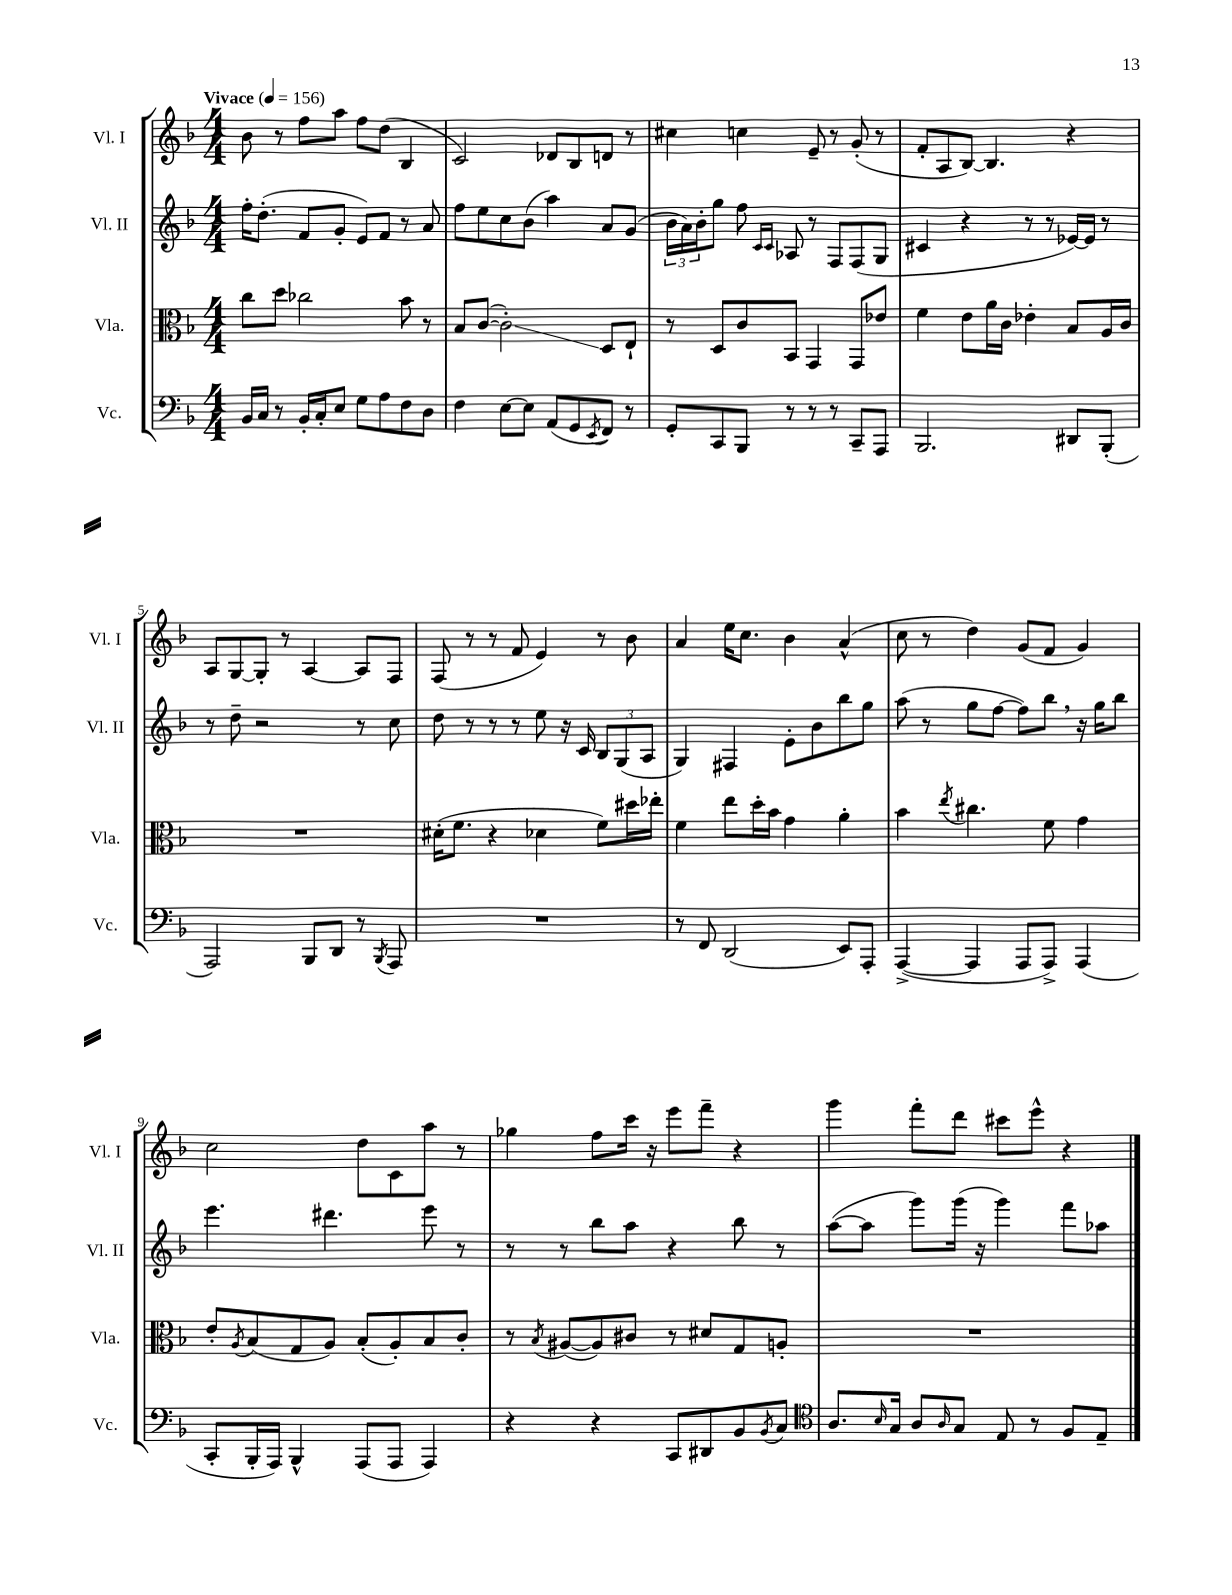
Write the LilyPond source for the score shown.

<<
\new StaffGroup <<
\new Staff = "s0" \with { instrumentName = "Vl. I" shortInstrumentName = "Vl. I" } {
    \clef treble \key f \major \numericTimeSignature \time 4/4 \tempo "Vivace" 4 = 156
    bes'8 r8 f''8 a''8 f''8 d''8( bes4 |
    c'2) des'8 bes8 d'8 r8 |
    cis''4 c''4 e'8-- r8 g'8-.( r8 |
    f'8-. a8 bes8~) bes4. r4 |
    a8 g8~ g8-. r8 a4~ a8 f8 |
    f8( r8 r8 f'8 e'4) r8 bes'8 |
    a'4 e''16 c''8. bes'4 a'4-^( |
    c''8 r8 d''4) g'8( f'8 g'4) |
    c''2 d''8 c'8 a''8 r8 |
    ges''4 f''8 c'''16 r16 e'''8 f'''8-- r4 |
    g'''4 f'''8-. d'''8 cis'''8 e'''8-^ r4 \bar "|." |
}
\new Staff = "s1" \with { instrumentName = "Vl. II" shortInstrumentName = "Vl. II" } {
    \clef treble \key f \major \numericTimeSignature \time 4/4
    f''16-. d''8.-.( f'8 g'8-. e'8) f'8 r8 a'8 |
    f''8 e''8 c''8 bes'8( a''4) a'8 g'8( |
    \tuplet 3/2 { bes'16 a'16) bes'16-. } g''8 f''8 \grace { c'16 c'16 } aes8 r8 f8 f8( g8 |
    cis'4 r4 r8 r8 ees'16~) ees'16 r8 |
    r8 d''8-- r2 r8 c''8 |
    d''8 r8 r8 r8 e''8 r16 c'16 \tuplet 3/2 { bes8 g8( a8 } |
    g4) fis4 e'8-. bes'8 bes''8 g''8 |
    a''8( r8 g''8 f''8~ f''8) bes''8 \breathe r16 g''16 bes''8 |
    e'''4. dis'''4. e'''8 r8 |
    r8 r8 bes''8 a''8 r4 bes''8 r8 |
    a''8~( a''8 g'''8) g'''16( r16 g'''4) f'''8 aes''8 \bar "|." |
}
\new Staff = "s2" \with { instrumentName = "Vla." shortInstrumentName = "Vla." } {
    \clef alto \key f \major \numericTimeSignature \time 4/4
    c''8 d''8 ces''2 bes'8 r8 |
    bes8 c'8~( c'2-.\glissando) d8 e8-! |
    r8 d8 c'8 bes,8 g,4 g,8 ees'8 |
    f'4 e'8 a'16 c'16 ees'4-. bes8 a16 c'16 |
    R1 |
    dis'16-.( f'8. r4 des'4 f'8) dis''16 ees''16-. |
    f'4 e''8 d''16-. bes'16 g'4 a'4-. |
    bes'4 \acciaccatura { e''8 } cis''4. f'8 g'4 |
    e'8-. \acciaccatura { a8 } bes8( g8 a8) bes8-.( a8-.) bes8 c'8-. |
    r8 \acciaccatura { bes8 } ais8~( ais8) cis'8 r8 dis'8 g8 a8-. |
    R1 \bar "|." |
}
\new Staff = "s3" \with { instrumentName = "Vc." shortInstrumentName = "Vc." } {
    \clef bass \key f \major \numericTimeSignature \time 4/4
    bes,16 c16 r8 bes,16-. c16-. e8 g8 a8 f8 d8 |
    f4 e8~ e8 a,8( g,8 \acciaccatura { e,8 } f,8) r8 |
    g,8-. c,8 bes,,8 r8 r8 r8 c,8-- a,,8 |
    bes,,2. dis,8 bes,,8-.( |
    a,,2) bes,,8 d,8 r8 \acciaccatura { bes,,8 } a,,8 |
    R1 |
    r8 f,8 d,2( e,8) a,,8-. |
    a,,4~->( a,,4 a,,8 a,,8->) a,,4( |
    c,8-. bes,,16-. a,,16) bes,,4-^ a,,8( a,,8 a,,4) |
    r4 r4 c,8 dis,8 bes,8 \acciaccatura { bes,8 } c8 |
    \clef tenor a8. \grace { bes16 } g16 a8 \grace { a16 } g8 e8 r8 f8 e8-- \bar "|." |
}
>>
>>
